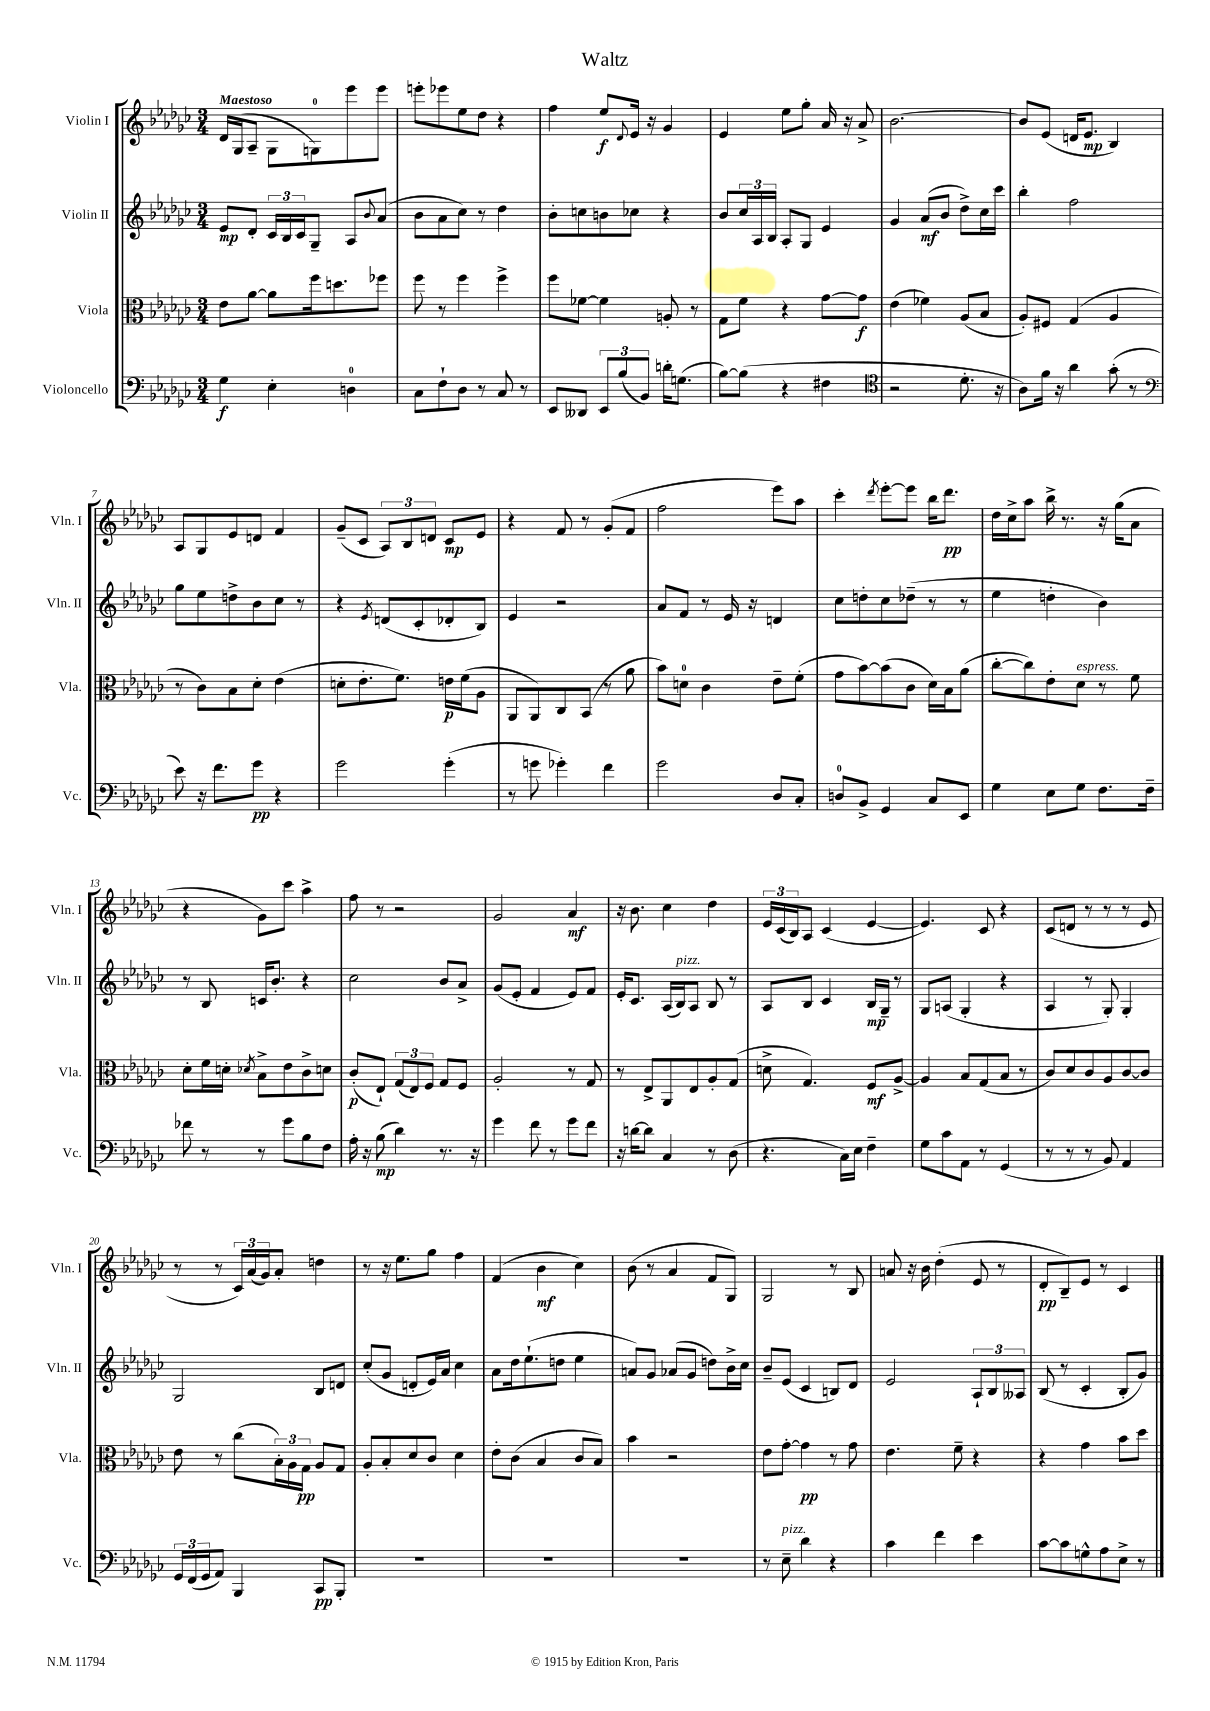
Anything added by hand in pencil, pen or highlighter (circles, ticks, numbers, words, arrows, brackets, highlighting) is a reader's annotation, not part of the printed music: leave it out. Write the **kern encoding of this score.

**kern	**kern	**kern	**kern
*staff4	*staff3	*staff2	*staff1
*clefF4	*clefC3	*clefG2	*clefG2
*k[b-e-a-d-g-c-]	*k[b-e-a-d-g-c-]	*k[b-e-a-d-g-c-]	*k[b-e-a-d-g-c-]
*M3/4	*M3/4	*M3/4	*M3/4
4G-\	8e-\L	8e-/L	16d-/LL
.	.	.	(16G-/J
.	[8a-\J	8d-'/J	8A-~/J
4E-'\	8a-\]L	24c-/LL	8G-\L
.	.	24B-/	.
.	.	24c-/J	.
.	16ff\k	8G-~/J	8G\)
.	8.dd\	.	.
4D\	.	8A-/L	8eee-\
.	.	8qqb-/	.
.	8ff-\J	(8a-/J	8eee-\J
=	=	=	=
8C-\L	8ff\	8b-\L	8eee'\L
8F`\	8r	8a-\	8eee-\
8D-\J	4ff\	8cc-\J)	8ee-\
8r	.	8r	8dd-\J
8C-/	4ff^\	4dd-\	4r
8r	.	.	.
=	=	=	=
8EE-/L	8ff\L	8b-'\L	4ff\
8DD--/J	[8f-\J	8cc\	.
12EE-/L	4f-\]	8b\	8ee-/L
(12B-/	.	.	.
.	.	.	8qqd-/
.	.	8cc-\J	16e-/Jk
12BB-/J)	.	.	.
.	.	.	16r
16d'\LK	8A'/	4r	4g-/
(8.G\J	.	.	.
.	8r	.	.
=	=	=	=
[8B-\L)	8G-\L	8b-/L	4e-/
(8B-\]J	8f\J	24cc-/L	.
.	.	24A-/	.
.	.	24B-/JJ	.
4r	4r	8A-'/L	8ee-\L
.	.	8G-/J	8gg-'\J
4F#\	[8g-\L	4e-/	16a-/
.	.	.	16r
.	8g-\]J	.	8a-^/
=	=	=	=
*clefC4	*	*	*
2r	(4e-\	4g-/	[2.b-\
.	4f-\)	(8a-/L	.
.	.	8b-/J	.
8.d-'\	(8A-/L	8dd-^\L)	.
.	8B-/J	16cc-\L	.
16r	.	16ccc-\JJ	.
=	=	=	=
8A-\L)	8A-'/L)	4bb-'\	8b-/]L
16f\Jk	8F#/J	.	(8e-/J
16r	.	.	.
4a-\	(4G-/	2ff\	16d/LK
.	.	.	8.e-/J
(8g-'\	4A-/	.	4B-/)
8r	.	.	.
=	=	=	=
*clefF4	*	*	*
8e-\)	8r	8gg-\L	8A-/L
16r	8c-\L)	8ee-\	8G-/
8.f\L	.	.	.
.	8B-\	8dd^\	8e-/
8g-\J	8d-'\J	8b-\	8d/J
4r	(4e-\	8cc-\J	4f/
.	.	8r	.
=	=	=	=
2g-\	8d'\L	4r	(8g-~/L
.	8.e-'\	.	8c-/J
.	.	8qe-/	.
.	.	(8d/L	12A-/L)
.	8.f\J)	.	.
.	.	.	12B-/
.	.	8c-'/	.
.	.	.	12d/J
(4g-'\	16e\LL	8d-'/	8c-/L
.	(16f\J	.	.
.	8A-\J	8B-/J)	8e-/J
=	=	=	=
8r	8AA-/L	4e-/	4r
8g\	8AA-/)	.	.
4g-'\)	8C-/	2r	8f/
.	(8BB-/J	.	8r
4f\	8r	.	(8g-'/L
.	8a-\	.	8f/J
=	=	=	=
2g-\	8b-\L)	8a-/L	2ff\
.	8d\J	8f/J	.
.	4c-\	8r	.
.	.	16e-/	.
.	.	16r	.
8D-/L	8e-~\L	4d/	8eee-\L)
8C-'/J	(8f'\J	.	8aa-\J
=	=	=	=
8D/L	8g-\L	8cc-\L	4ccc-'\
8BB-^/J	[8b-\)	8dd'\	.
.	.	.	8qddd-/
4GG-/	(8b-\]	8cc-\	[8eee-'\L
.	8c-\J	(8dd-~\J	8eee-\]J
8C-/L	16d-\LL)	8r	16bb-\LK
.	16B-\J	.	8.ddd-\J
8EE-/J	(8a-\J	8r	.
=	=	=	=
4G-\	[8cc-'\L	4ee-\	16dd-\LL
.	.	.	16cc-^\J
.	8cc-\])	.	8aa-\J
8E-\L	8e-'\	4dd'\	16bb-^\
.	.	.	8.r
8G-\J	8d-\J	.	.
8.F\L	8r	4b-\)	16r
.	.	.	(16gg-\LK
.	8f\	.	8a-\J
16F~\Jk	.	.	.
=	=	=	=
8f-\	8d-'\L	8r	4r
8r	16f\L	8B-/	.
.	16d'\JJ	.	.
.	8qd-/	.	.
8r	8B-^\L	16c/LK	8g-\L)
.	.	8.b-'/J	.
8g-\L	8e-\	.	8ccc-\J
8B-\	8c-^\	4r	4aa-^\
8F\J	8d\J	.	.
=	=	=	=
16A-'\	(8c-'/L	2cc-\	8ff\
16r	.	.	.
(8B-\	8E-`/J)	.	8r
4d-\)	(12G-/L	.	2r
.	12E-/)	.	.
.	12F/J	.	.
8.r	8G-/L	8b-/L	.
.	8F/J	8a-^/J	.
16r	.	.	.
=	=	=	=
4g-\	2A-'/	(8g-/L	2g-/
.	.	8e-'/J	.
8f\	.	4f/	.
8r	.	.	.
8g-\L	8r	8e-/L)	4a-/
8f\J	8G-/	8f/J	.
=	=	=	=
16r	8r	16e-'/LK	16r
[16d\LK	.	8.c-/J	8.b-\
8d\]J	8E-^/L	.	.
4C-/	8AA-/	(16A-/LL	4cc-\
.	.	16B-/J)	.
.	8E-/	8A-/J	.
8r	8A-'/	8B-/	4dd-\
(8D-\	(8G-/J	8r	.
=	=	=	=
4.r	8d^\	8A-/L	24e-/LL
.	.	.	(24c-/
.	.	.	24B-/J)
.	4.G-/)	8B-/J	8A-/J
.	.	4c-/	(4c-/
16C-\LL)	.	.	.
16E-\JJ	.	.	.
4F~\	8F/L	16B-/LL	[4e-/
.	.	16G-~/JJ	.
.	[8A-^/J	8r	.
=	=	=	=
8G-\L	4A-/]	8G-/L	4.e-/])
8c-\	.	(8A/J	.
8AA-\J	8B-/L	4G-'/	.
8r	(8G-/	.	8c-/
(4GG-/	8B-/J	4r	4r
.	8r	.	.
=	=	=	=
8r	8c-/L)	4A-/	(8c-/L
8r	8d-/	.	8d/J
8r	8c-/	8r	8r
8BB-/)	8A-/	8G-'/)	8r
4AA-/	[8c-/	4G-'/	8r
.	8c-/]J	.	8e-/
=	=	=	=
24GG-/LL	8e-\	2G-/	8r
(24FF/	.	.	.
24GG-/J	.	.	.
8AA-/J)	8r	.	8r
4BBB-/	(8cc-\L	.	24c-/LL)
.	.	.	(24a-/
.	.	.	24g-/J)
.	24B-'\L)	.	8a-'/J
.	24A-\	.	.
.	24G-\JJ	.	.
8CC-/L	8A-/L	8B-/L	4dd\
8BBB-'/J	8G-/J	8d/J	.
=	=	=	=
2.r	8A-'/L	(8cc-'/L	8r
.	8B-'/	8g-/J	16r
.	.	.	8.ee-\L
.	8d-/	8d'/L	.
.	8c-/J	16e-/L)	8gg-\J
.	.	16a-/JJ	.
.	4d-\	4cc-\	4ff\
=	=	=	=
2.r	8e-'\L	8a-\L	(4f/
.	(8c-\J	16dd-\k	.
.	.	(8.ee-`\	.
.	4B-/	.	4b-\
.	.	8dd\J	.
.	8c-/L	4ee-\	4cc-\)
.	8B-/J)	.	.
=	=	=	=
2.r	4b-\	8a/L)	(8b-\
.	.	8g-/J	8r
.	2r	(8a-/L	4a-/
.	.	8g-/J	.
.	.	8dd\L)	8f/L
.	.	16b-^\L	8G-/J)
.	.	16cc-\JJ	.
=	=	=	=
8r	8e-\L	8b-~/L	2G-/
8E-~\	[8g-'\J	(8e-/J	.
4d-\	4g-\]	4c-/	.
4r	8r	8B/L)	8r
.	8g-\	8d-/J	8B-/
=	=	=	=
4c-\	4.e-\	2e-/	8a/
.	.	.	16r
.	.	.	16b-\
4f\	.	.	(4dd-'\
.	8f~\	.	.
4e-\	4r	12A-`/L	8e-/
.	.	12B-/	.
.	.	.	8r
.	.	12A--/J	.
=	=	=	=
[8c-\L	4r	(8B-/	8d-'/L
8c-\]	.	8r	8B-~/)
8G^^\	4g-\	4c-'/	8e-/J
8A-\	.	.	8r
8E-^\J	8b-\L	8B-'/L	4c-/
8r	8dd-\J	8g-/J)	.
==	==	==	==
*-	*-	*-	*-
